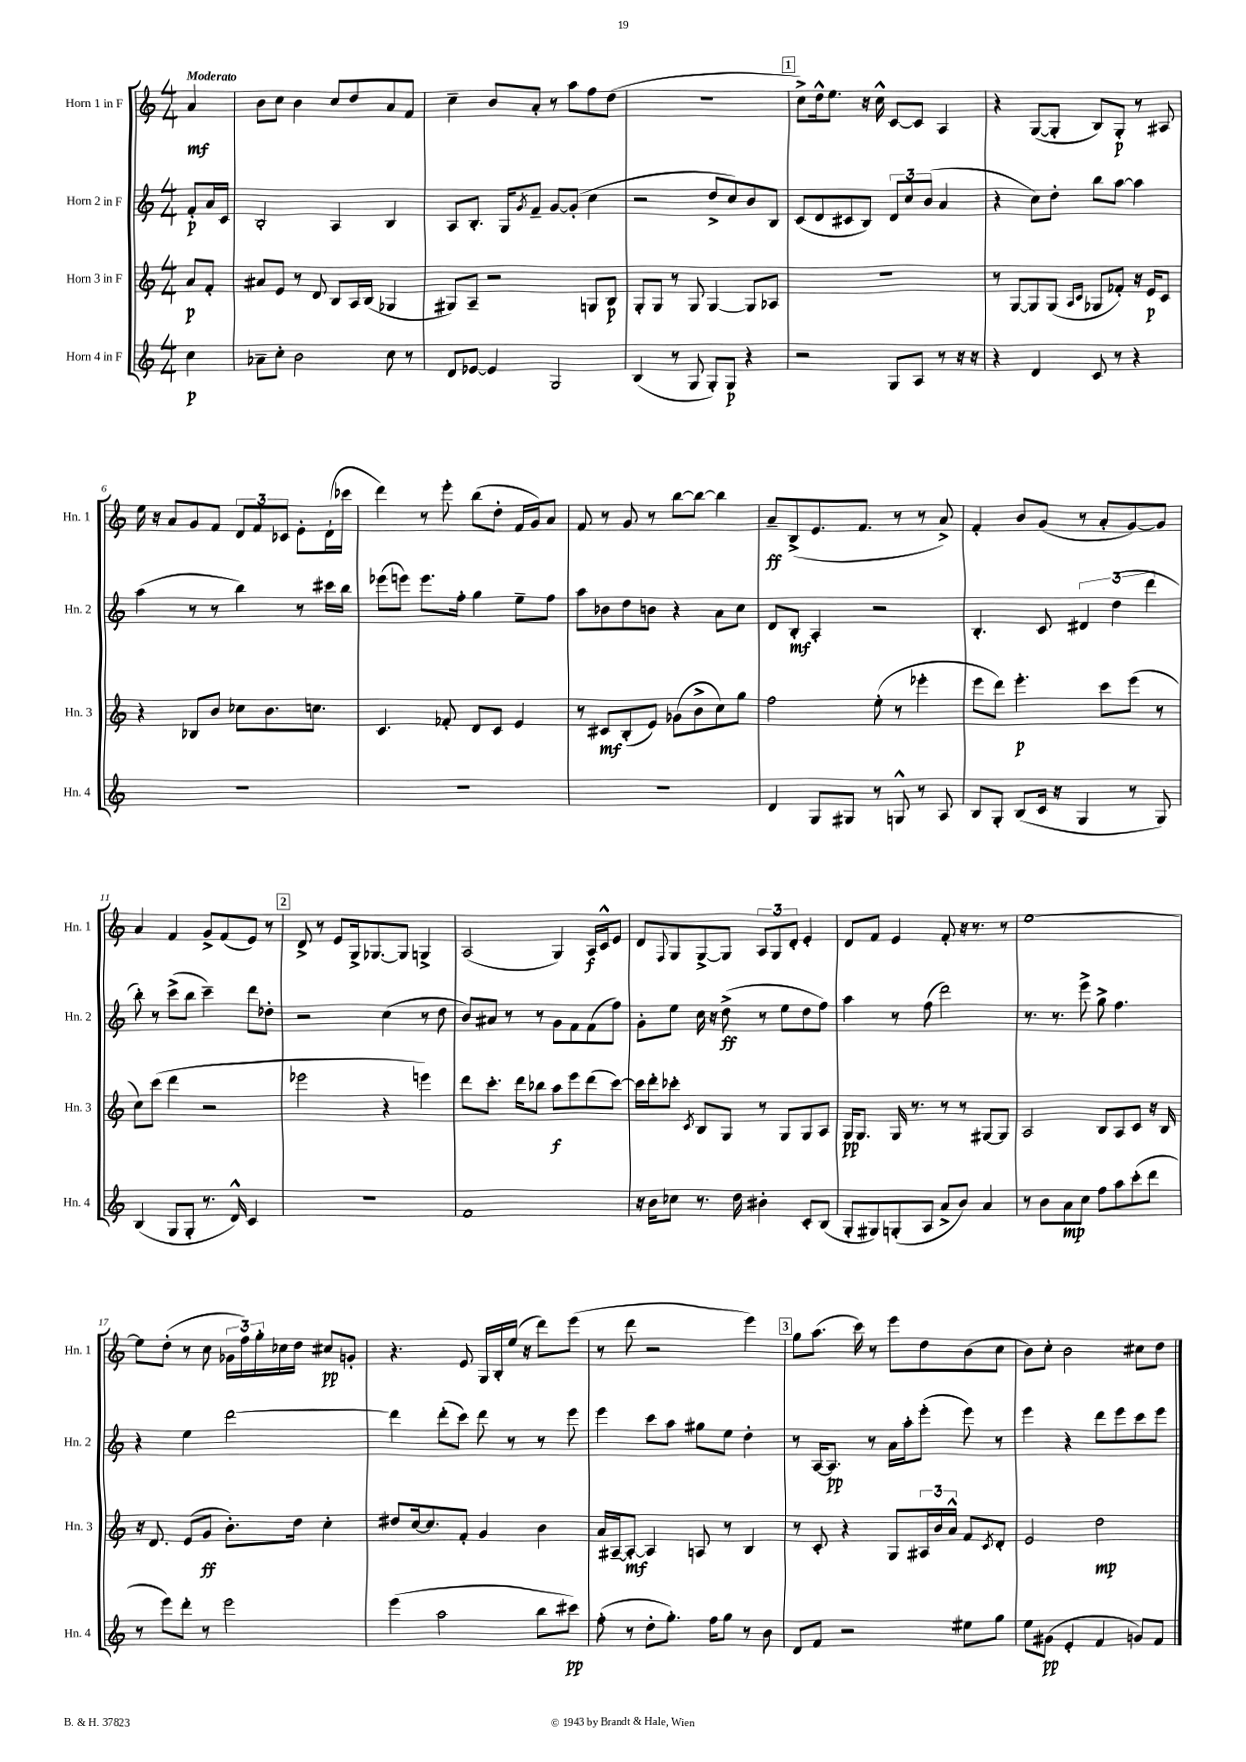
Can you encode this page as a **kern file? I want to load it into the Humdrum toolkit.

**kern	**kern	**kern	**kern
*staff4	*staff3	*staff2	*staff1
*clefG2	*clefG2	*clefG2	*clefG2
*k[]	*k[]	*k[]	*k[]
*M4/4	*M4/4	*M4/4	*M4/4
4cc	8a	8f'	4a
.	8f'	16a	.
.	.	16c	.
=	=	=	=
8a-~	8a#	2B'	8b
8cc'	8e	.	8cc
2b	8r	.	4b
.	8d	.	.
.	8B	4A	8cc
.	16A	.	8dd
.	(16B	.	.
8cc	4G-	4B	8a
8r	.	.	8f
=	=	=	=
8d	8G#)	8A	4cc~
[8e-	8A~	8.B'	.
4e-]	2r	.	8b
.	.	16G	.
.	.	8qg	.
.	.	8f~	8a'
2G	.	[8g	8r
.	.	(8g']	8aa
.	8G	4cc	8ff
.	8B	.	(8dd
=	=	=	=
(4B	8G'	2r	1r
.	8G	.	.
8r	8r	.	.
8G	8G	.	.
8G')	[4G	8dd^	.
8G	.	8cc)	.
4r	8G]	8b	.
.	8A-	8B	.
=	=	=	=
2r	1r	(8c	8cc^)
.	.	8d	16dd^^
.	.	.	8.ee
.	.	8c#	.
.	.	8B)	16r
.	.	.	16cc^^
8G	.	12d	[8c
.	.	12cc	.
8A	.	.	8c]
.	.	(12b	.
8r	.	4a	4A
16r	.	.	.
16r	.	.	.
=	=	=	=
4r	8r	4r	4r
.	[8G	.	.
4d	8G]	8cc)	([8G
.	(8G	8dd'	8G']
.	16qqA	.	.
.	16qqc	.	.
8c	8G-	8bb	8B)
8r	8f-')	[8aa	8G'
4r	16r	4aa]	8r
.	16e	.	.
.	8c	.	8A#
=	=	=	=
1r	4r	(4aa	16ee
.	.	.	16r
.	.	.	8a
.	8B-	8r	8g
.	8b	8r	8f
.	8cc-	4bb)	12d
.	.	.	12f
.	8.b	.	.
.	.	.	12c-
.	.	8r	8e'
.	8.cc	.	.
.	.	16ccc#	(16d`
.	.	16bb	16ccc-
=	=	=	=
1r	4.c	(8eee-	4ddd)
.	.	8eee)	.
.	.	8.eee	8r
.	8f-'	.	8eee'
.	.	16ff'	.
.	8d	4gg	(8bb
.	8c	.	8dd'
.	4e	8ee~	16f
.	.	.	16g)
.	.	8ff	8a
=	=	=	=
1r	8r	8aa	8f
.	8c#	8b-	8r
.	(8B'	8dd	8g
.	8e)	8b	8r
.	(8g-	4r	[8bb
.	8b^	.	8bb_
.	8cc)	8a	4bb]
.	8gg	8cc	.
=	=	=	=
4d	2ff	8d	8a~
.	.	8B'	(8B^
8G	.	4A'	8.e
8G#	.	.	.
.	.	.	8.f
8r	(8ee'	2r	.
8G^^	8r	.	8r
8r	4eee-'	.	8r
8A	.	.	8a^)
=	=	=	=
8B	8eee	4.B'	4f'
8G'	8ddd)	.	.
(8B	4.eee'	.	8b
16c	.	8c	(8g
16r	.	.	.
4G	.	6d#	8r
.	8ccc	.	8a'
.	.	(6dd	.
8r	(8eee	.	[8g)
.	.	6ddd	.
8G)	8r	.	8g]
=	=	=	=
(4B	8cc)	8bb')	4a
.	(8ccc	8r	.
8G	4ddd	(8ccc^	4f
8G'	.	8bb	.
8.r	2r	4ccc~)	8g^
.	.	.	(8f
16d^^)	.	.	.
4c	.	8ddd	8e)
.	.	8dd-'	8r
=	=	=	=
1r	2eee-	2r	8d^
.	.	.	8r
.	.	.	8e
.	.	.	16G^
.	.	.	[8.G-
.	4r	(4cc	.
.	.	.	8G-]
.	4eee)	8r	4G^
.	.	8dd	.
=	=	=	=
1f	8ddd	8b)	(2A
.	8.ccc'	8a#	.
.	.	8r	.
.	16ddd	.	.
.	8bb-	8r	.
.	8aa	8g	4G)
.	8eee	8f	.
.	(8ddd	(8f	16A
.	.	.	16c^^
.	[8ccc)	8ff)	8e
=	=	=	=
16r	16ccc]	8g'	8d
16b	16ddd'	.	.
.	.	.	8qqF
8cc-	8ccc-'	8ee	8G
.	8qc	.	.
8.r	8B	16cc	[8G^
.	.	16r	.
.	8G	(8dd^	8G]
16dd	.	.	.
4b#'	8r	8r	12A
.	.	.	12G
.	8G	8ee	.
.	.	.	12d'
8c'	8G	8dd	4e'
(8B	8A	8ff)	.
=	=	=	=
8G'	16G	4aa	8d
.	8.G	.	.
8G#)	.	.	8f
(8G'	16G	8r	4e
.	8.r	.	.
8A	.	(8ff	.
8a^	8r	2ddd)	8f'
8b)	8r	.	16r
.	.	.	8.r
4a	[8G#	.	.
.	8G#]	.	8r
=	=	=	=
8r	2A	8.r	[1ee
8b	.	.	.
.	.	8.r	.
8a	.	.	.
8cc	.	8eee^	.
8ff	8B	8gg^	.
8aa	8A	4.ff	.
(8ccc'	8c	.	.
8ddd	16r	.	.
.	16B	.	.
=	=	=	=
8r	16r	4r	8ee]
.	8.d	.	.
8eee)	.	.	(8dd'
8ddd'	(8e	4ee	8r
8r	8g	.	8cc
2eee	8.b')	[2ddd	24g-
.	.	.	24ff)
.	.	.	24gg'
.	.	.	16cc-
.	16dd	.	16dd
.	4cc'	.	8cc#
.	.	.	8g'
=	=	=	=
(4eee	8dd#	4ddd]	4.r
.	[16cc	.	.
.	8.cc]	.	.
2aa	.	(8ddd'	.
.	8f'	8ccc)	8e
.	4g	8ddd	16G
.	.	.	16B'
.	.	8r	(16ee
.	.	.	16r
8bb	4b	8r	8ddd)
8ccc#)	.	8eee	(8eee
=	=	=	=
(8ff'	16a	4eee	8r
.	[16A#~	.	.
8r	8A#'_	.	8ddd
8dd'	4A#]	8ccc	2r
8.gg')	.	8aa	.
.	8A	8gg#	.
16ff	.	.	.
8gg	8r	8ee	.
8r	4B	4dd'	4eee)
8b	.	.	.
=	=	=	=
8d	8r	8r	8gg
8f	8c'	[16A	(8.aa
.	.	8.A]	.
2r	4r	.	.
.	.	.	16ccc)
.	.	8r	8r
.	8G	16a	8eee
.	.	16aa'	.
.	24A#	(8eee'	8dd
.	24b	.	.
.	24a^^	.	.
8ee#	8f	8eee)	(8b
.	8qc	.	.
8gg	8d'	8r	8cc
=	=	=	=
8ee	2e	4eee	8b)
(8g#	.	.	8cc'
4e'	.	4r	2b
4f	2dd	8ddd	.
.	.	8eee	.
8g)	.	8ccc	8cc#
8f	.	8eee	8dd
==	==	==	==
*-	*-	*-	*-
